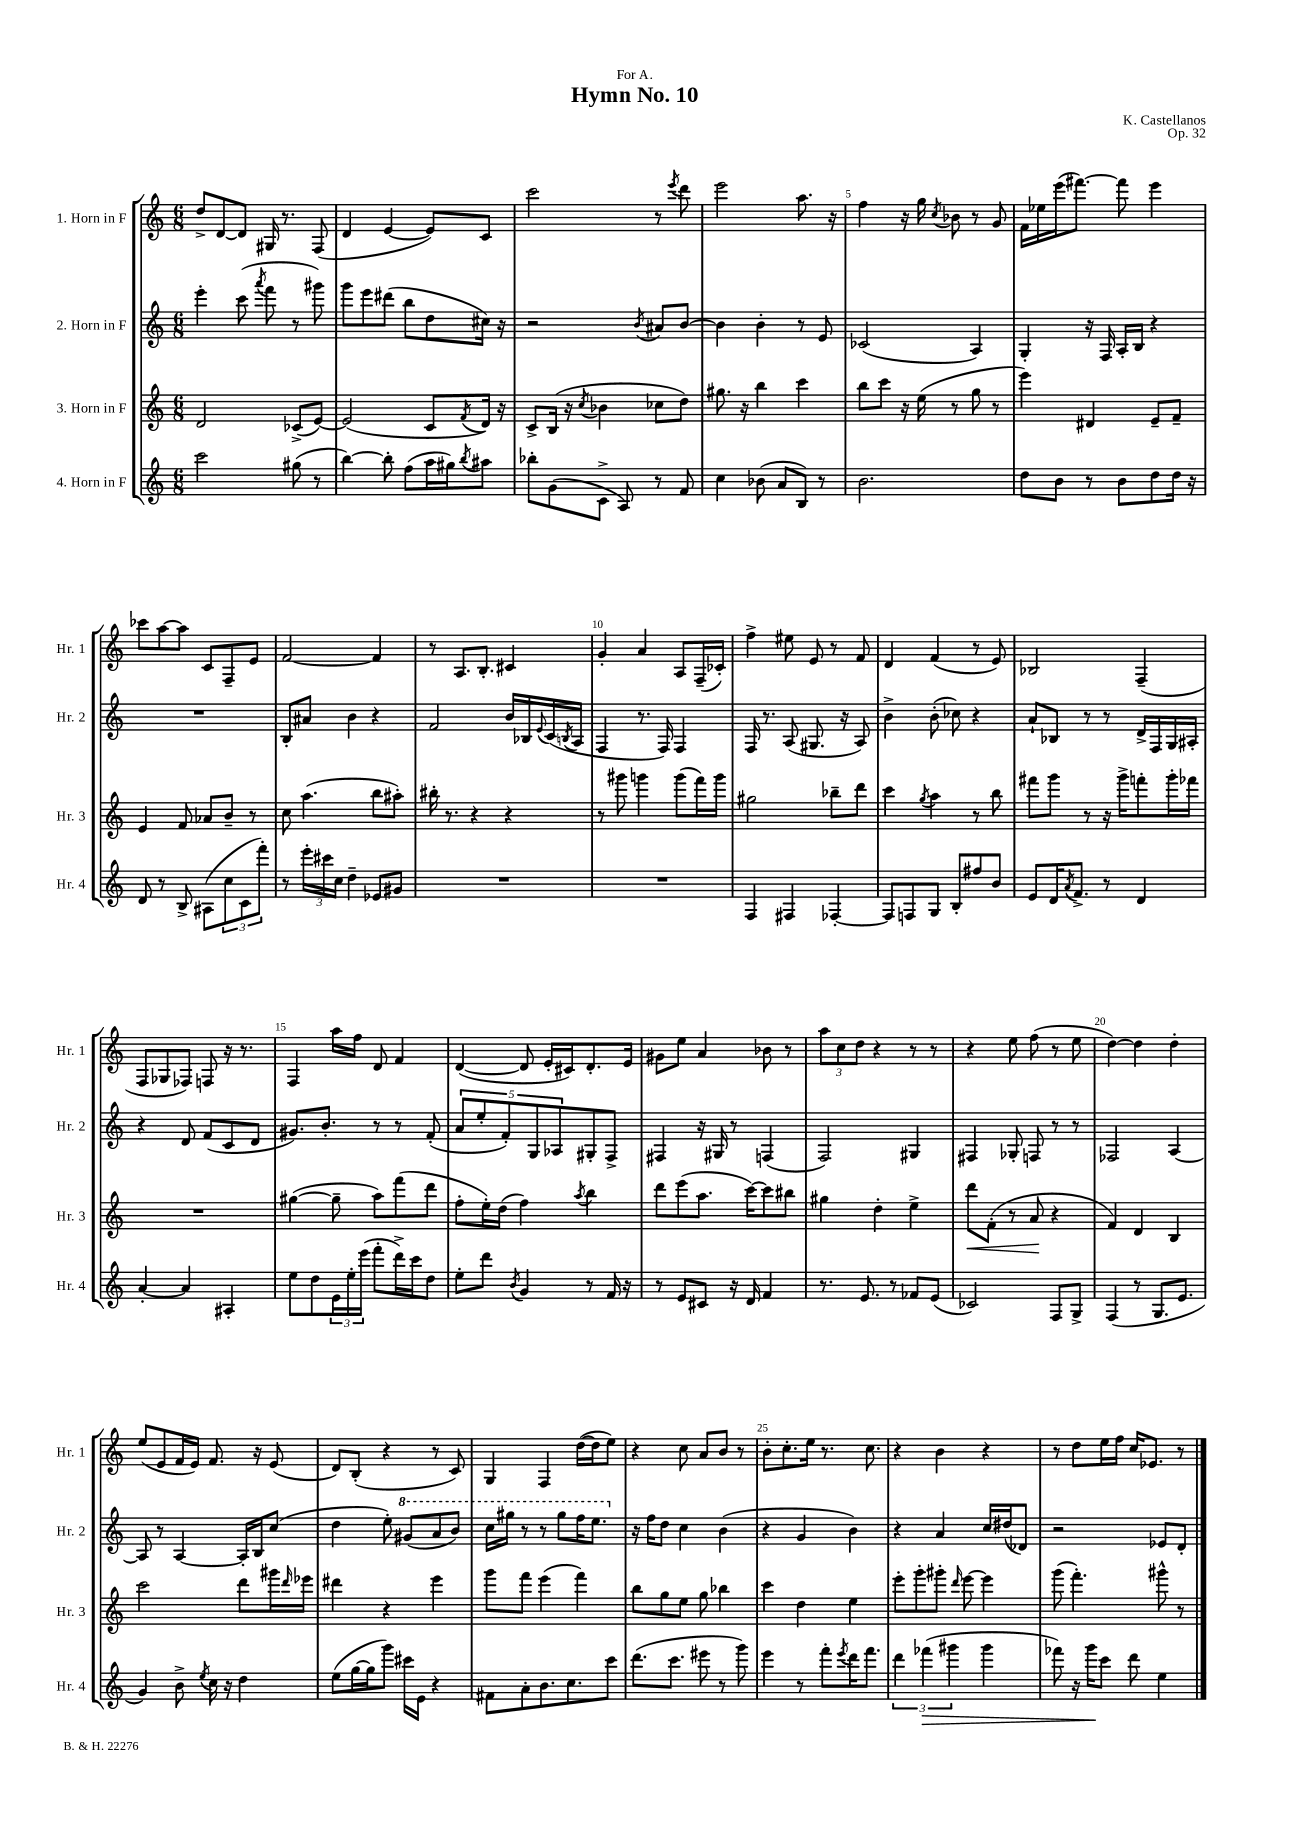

**kern	**kern	**kern	**kern
*staff4	*staff3	*staff2	*staff1
*clefG2	*clefG2	*clefG2	*clefG2
*k[]	*k[]	*k[]	*k[]
*M6/8	*M6/8	*M6/8	*M6/8
2ccc	2d	4eee'	8dd^
.	.	.	[8d
.	.	(8ccc	8d]
.	.	8qaaa	.
.	.	8fff	16G#
.	.	.	8.r
(8gg#	(8c-^	8r	.
8r	[8e)	8ggg#)	(8F
=	=	=	=
[4bb)	(2e]	8ggg	4d
.	.	8eee	.
8bb']	.	(8ddd#	[4e
(8ff	.	8bb	.
16aa	8c	8dd	8e])
16gg#)	.	.	.
8qbb	8qf	.	.
8aa#	16d)	16cc#)	8c
.	16r	16r	.
=	=	=	=
8bb-'	8c^	2r	2ccc
(8g	(16B	.	.
.	16r	.	.
.	8qcc	.	.
8c^	4b-	.	.
8A)	.	.	.
.	.	8qb	.
8r	8cc-	8a#	8r
.	.	.	8qeee
8f	8dd)	[8b	8ddd
=	=	=	=
4cc	8.gg#	4b]	2eee
.	16r	.	.
(8b-	4bb	4b'	.
8a	.	.	.
8B)	4ccc	8r	8.aa
8r	.	8e	.
.	.	.	16r
=	=	=	=
2.b	8bb	(2c-	4ff
.	8ccc	.	.
.	16r	.	16r
.	(16ee	.	16gg
.	.	.	8qcc
.	8r	.	8b-
.	8gg	4A)	8r
.	8r	.	8g
=	=	=	=
8dd	4eee)	4G'	16f
.	.	.	16ee-
8b	.	.	(16eee
.	.	.	[8.fff#)
8r	4d#	16r	.
.	.	16F	.
8b	.	16A'	8fff#]
.	.	16B	.
8dd	8e~	4r	4eee
16dd	8f~	.	.
16r	.	.	.
=	=	=	=
8d	4e	2.r	8ccc-
8r	.	.	[8aa
8B^	8f	.	8aa]
(8A#	8a-	.	8c
12cc	8b~	.	8F~
12c	.	.	.
.	8r	.	8e
12fff')	.	.	.
=	=	=	=
8r	8cc	8B'	[2f
24eee'	(4.aa	8a#	.
24ccc#	.	.	.
24cc	.	.	.
4dd~	.	4b	.
8e-	8bb	4r	4f]
8g#	8aa#')	.	.
=	=	=	=
2.r	16bb#'	2f	8r
.	8.r	.	.
.	.	.	8.A
.	4r	.	.
.	.	.	8.B'
.	4r	16b	4c#
.	.	16B-	.
.	.	8qqe	.
.	.	(16c	.
.	.	8qB	.
.	.	16A	.
=	=	=	=
2.r	8r	4F	4g'
.	8ggg#	.	.
.	4ggg	8.r	4a
.	.	16F)	.
.	(8ggg	4F	8A
.	16fff)	.	(16F~
.	16ggg	.	16c-')
=	=	=	=
4F	2gg#	16F	4ff^
.	.	8.r	.
4F#	.	(8A	8ee#
.	.	8.G#	8e
[4F-'	8bb-~	.	8r
.	.	16r	.
.	8ddd	8A)	8f
=	=	=	=
8F-]	4ccc	4b^	4d
8F	.	.	.
.	8qgg	.	.
8G	4aa	(8b'	(4f
8B'	.	8cc-)	.
8ff#	8r	4r	8r
8b	8bb	.	8e)
=	=	=	=
8e	8fff#	8a`	2B-
16d	8ggg	8B-	.
8qa	.	.	.
8.f^	.	.	.
.	8r	8r	.
8r	16r	8r	.
.	16ggg^	.	.
4d	8fff'	16d^	(4F~
.	.	16F	.
.	16ggg'	16G	.
.	16fff-	16A#'	.
=	=	=	=
[4a'	2.r	4r	8F
.	.	.	8G-
4a]	.	8d	8F-)
.	.	(8f	8F
4A#'	.	8c	16r
.	.	.	8.r
.	.	8d	.
=	=	=	=
8ee	([4gg#	8.g#)	4F
8dd	.	.	.
.	.	8.b'	.
24e	8gg#~]	.	16aa
24ee'	.	.	.
.	.	.	16ff
(24eee	.	.	.
8fff'	8aa)	8r	8d
16ddd^)	(8fff	8r	4f
16ccc	.	.	.
8dd	8ddd	(8f'	.
=	=	=	=
8ee'	8ff'	10a	([4d
.	.	10ee'	.
8ddd	16ee')	.	.
.	(16dd	.	.
.	.	10f')	.
8qb	.	.	.
4g	4ff)	.	8d]
.	.	10G	.
.	.	.	16e'
.	.	10A-	.
.	.	.	16c#)
.	8qaa	.	.
8r	4bb	8G#'	8.d'
16f	.	8F^	.
16r	.	.	16e
=	=	=	=
8r	8ddd	4F#	8g#
8e	(8eee	.	8ee
8c#	8.aa	16r	4a
.	.	16G#	.
16r	.	8r	.
16d	[16ccc)	.	.
4f	8ccc]	(4F	8b-
.	8bb#	.	8r
=	=	=	=
8.r	4gg#	2F)	12aa
.	.	.	12cc
.	.	.	12dd
8.e	.	.	.
.	4dd'	.	4r
8r	.	.	.
8f-	4ee^	4G#	8r
(8e	.	.	8r
=	=	=	=
2c-)	8ddd	4F#	4r
.	(8f'	.	.
.	8r	8G-'	8ee
.	8a	8F	(8ff
8F	4r	8r	8r
8G^	.	8r	8ee
=	=	=	=
(4F	4f)	2F-	[4dd)
8r	4d	.	4dd]
8.G	.	.	.
.	4B	[4A	4dd'
8.e	.	.	.
=	=	=	=
4g)	2ccc	8A]	(8ee
.	.	8r	8e
8b^	.	[4A	16f
.	.	.	16e)
8qee	.	.	.
16cc	.	.	8.f
16r	.	.	.
4dd	8ddd	16A']	.
.	.	16B	16r
.	16ggg#	(8cc	(8e
.	16qqddd	.	.
.	16eee-	.	.
=	=	=	=
(8ee	4ddd#	4dd	8d)
[16gg	.	.	(8B'
16gg]	.	.	.
8ggg)	4r	8ee')	4r
16ccc#	.	(8gg#	.
16e	.	.	.
4r	4eee	8aa	8r
.	.	8bb)	8c)
=	=	=	=
8f#	8ggg	16ccc	4G
.	.	16ggg#	.
8a'	8fff	8r	.
8.b	(4eee	8r	4F
.	.	8ggg#	.
8.cc	.	.	.
.	4fff)	16fff	([16dd
.	.	8.eee	16dd]
8ccc	.	.	8ee)
=	=	=	=
(8.ddd	8bb	16r	4r
.	.	16ff	.
.	8gg	8dd	.
8.ccc	.	.	.
.	8ee	4cc	8cc
8eee#	8gg	.	8a
8r	4bb-	(4b	8b
8ggg)	.	.	8r
=	=	=	=
4eee	4ccc	4r	8b'
.	.	.	8.cc'
8r	4dd	4g	.
.	.	.	16ee
8fff'	.	.	8.r
8qeee	.	.	.
16ddd	4ee	4b)	.
8.fff	.	.	8.cc
=	=	=	=
6ddd	8eee'	4r	4r
.	8ggg'	.	.
(6fff-	.	.	.
.	8ggg#'	4a	4b
6ggg#	.	.	.
.	16qqddd	.	.
.	[8eee	.	.
4ggg#	4eee]	16cc	4r
.	.	(16dd#	.
.	.	8d-)	.
=	=	=	=
8fff-)	(8ggg	2r	8r
16r	4.fff')	.	8dd
16ggg	.	.	.
8ccc	.	.	16ee
.	.	.	16ff
8ddd	.	.	16cc
.	.	.	8.e-
4ee	8ggg#^^	8e-	.
.	8r	8d'	8r
==	==	==	==
*-	*-	*-	*-
